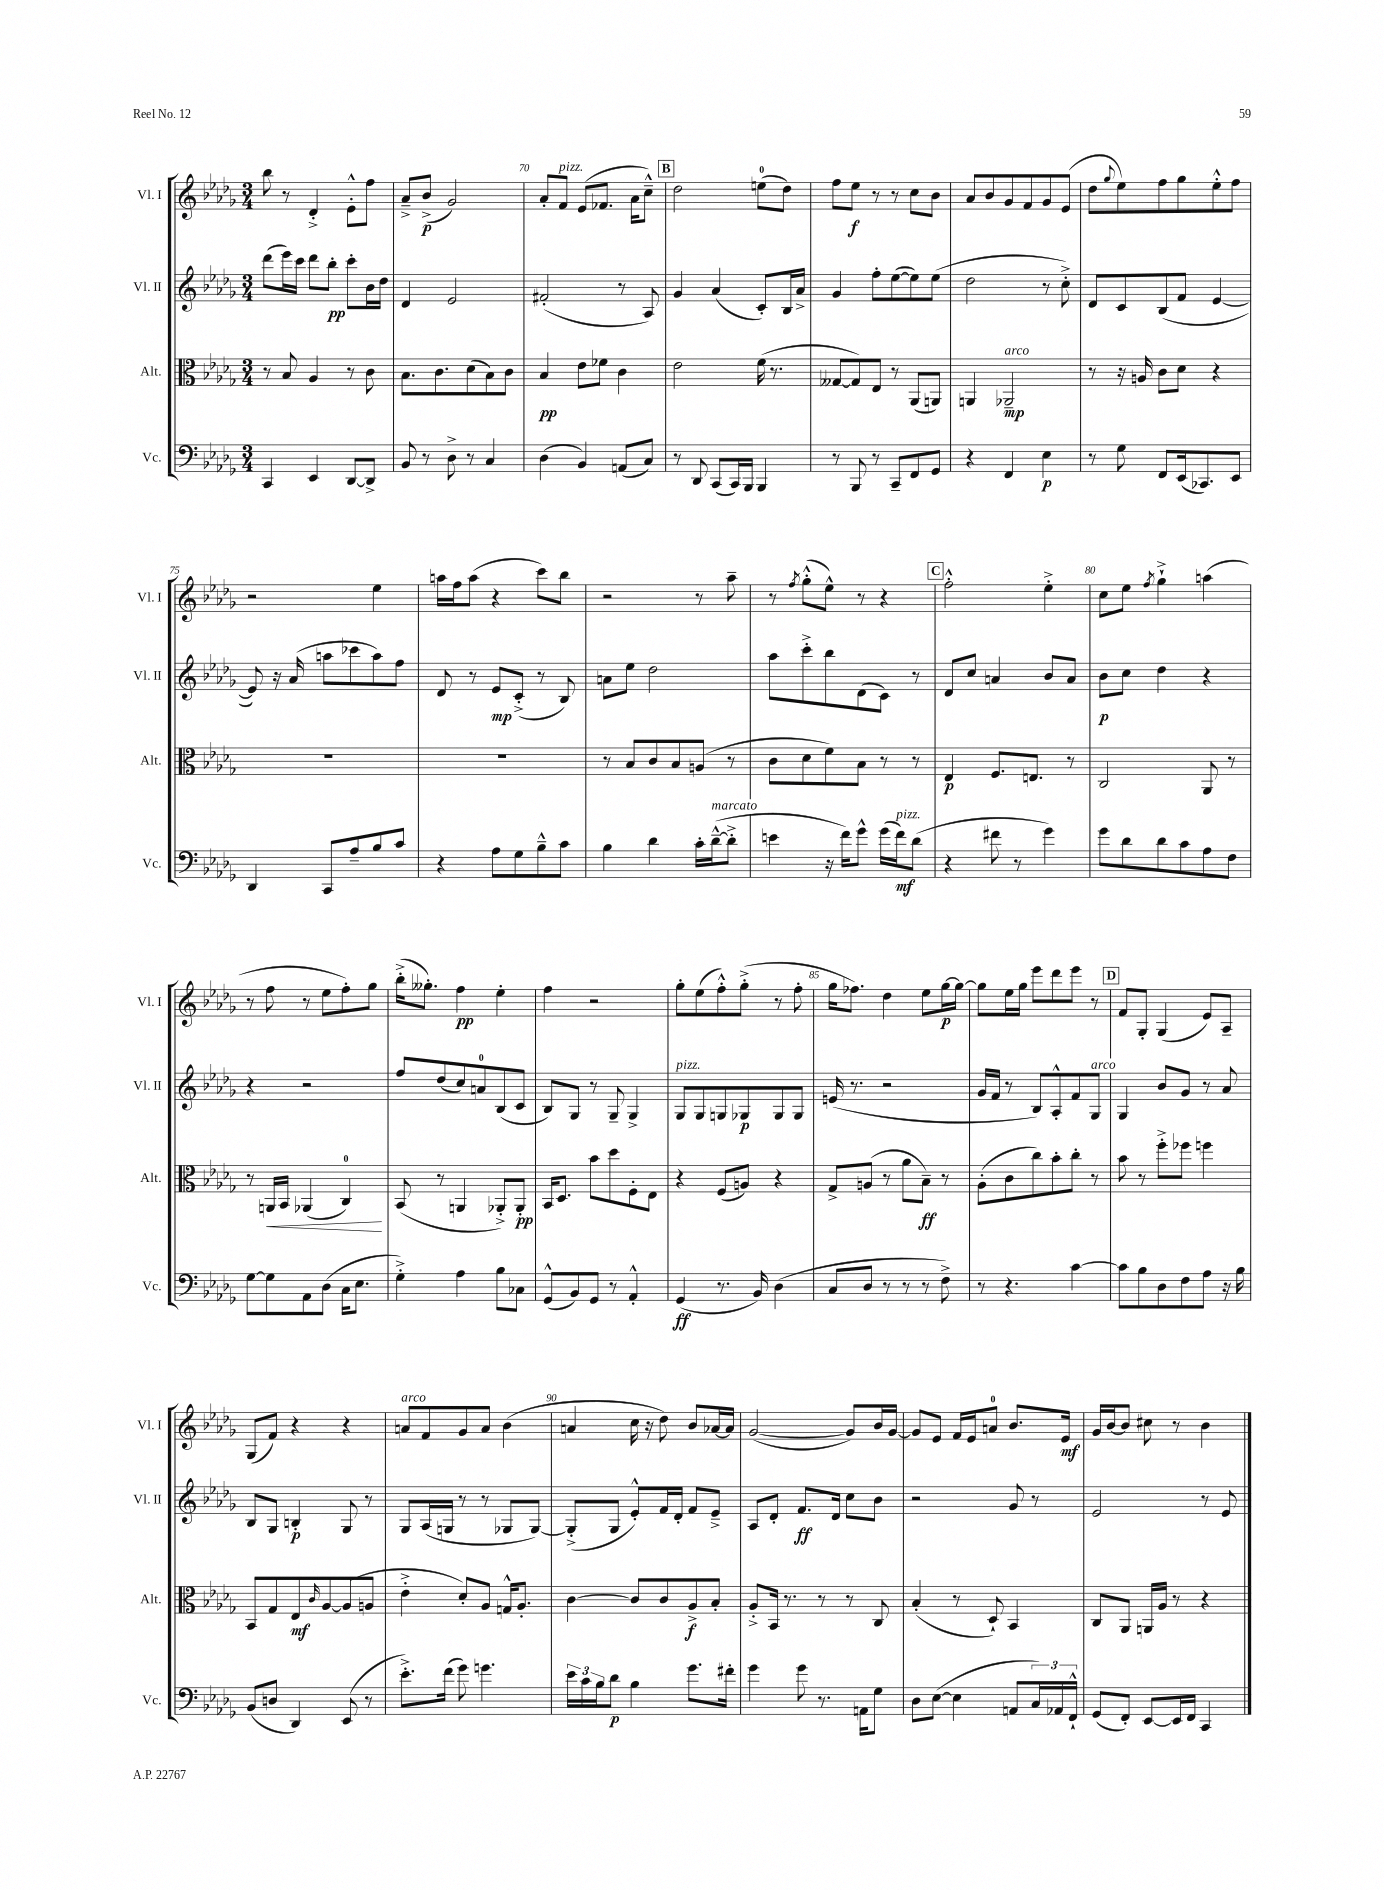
<<
\new StaffGroup <<
\new Staff = "s0" \with { instrumentName = "Vl. I" shortInstrumentName = "Vl. I" } {
    \clef treble \key des \major \numericTimeSignature \time 3/4
    bes''8 r8 des'4-.-> ees'8-.-^ f''8 |
    aes'8---> bes'8->\p( ges'2) |
    aes'8-. f'8^\markup { \italic "pizz." } ees'8( fes'8. aes'16 c''8---^) |
    \mark \markup { \box "B" } des''2 e''8-0( des''8) |
    f''8 ees''8\f r8 r8 c''8 bes'8 |
    aes'8 bes'8 ges'8 f'8 ges'8 ees'8( |
    des''8 \appoggiatura { ges''8 } ees''8) f''8 ges''8 ees''8-.-^ f''8 |
    r2 ees''4 |
    a''16 f''16 a''8( r4 c'''8) bes''8 |
    r2 r8 aes''8-- |
    r8 \acciaccatura { f''8 } ges''8-.-^( ees''8-^) r8 r4 |
    \mark \markup { \box "C" } f''2-.-^ ees''4-.-> |
    c''8 ees''8 \acciaccatura { f''8 } ges''4-!-> a''4( |
    r8 f''8 r8 ees''8 f''8-.) ges''8 |
    bes''16-.->( geses''8.-.) f''4\pp ees''4-. |
    f''4 r2 |
    ges''8-. ees''8( f''8-.-^) ges''8-.->( r8 f''8-. |
    ges''16 fes''8.) des''4 ees''8 ges''16~\p ges''16~ |
    ges''8 ees''16 ges''16 ees'''8 des'''8 ees'''8 r8 |
    \mark \markup { \box "D" } f'8 ges8-. ges4( ees'8) aes8-- |
    ges8( f'8) r4 r4 |
    a'8^\markup { \italic "arco" } f'8 ges'8 a'8 bes'4( |
    a'4 c''16 r16 des''8) bes'8 aes'16~ aes'16 |
    ges'2~( ges'8) bes'16 ges'16~ |
    ges'8 ees'8 f'16 ees'16 a'8-0 bes'8. ees'16\mf |
    ges'16 bes'16~ bes'8 cis''8 r8 bes'4 \bar "|." |
}
\new Staff = "s1" \with { instrumentName = "Vl. II" shortInstrumentName = "Vl. II" } {
    \clef treble \key des \major \numericTimeSignature \time 3/4
    des'''8( ees'''16) c'''16 des'''8 bes''8-.\pp c'''8-. bes'16 des''16 |
    des'4 ees'2 |
    fis'2-.( r8 aes8) |
    \mark \markup { \box "B" } ges'4 aes'4( c'8-.) bes16 aes'16-> |
    ges'4 f''8-. ees''8~( ees''8) ees''8( |
    des''2 r8 c''8-.->) |
    des'8 c'8 bes8( f'8 ees'4~ |
    ees'8) r16 aes'16( a''8 ces'''8 a''8) f''8 |
    des'8 r8 ees'8\mp c'8-.->( r8 bes8) |
    a'8 ees''8 des''2 |
    aes''8 c'''8-.-> bes''8 des'8( c'8) r8 |
    \mark \markup { \box "C" } des'8 c''8 a'4 bes'8 a'8 |
    bes'8\p c''8 des''4 r4 |
    r4 r2 |
    f''8 des''8( c''8) a'8-0 bes8( c'8 |
    bes8) ges8 r8 ges8-- ges4-> |
    ges8^\markup { \italic "pizz." } ges8 g8 ges8\p ges8 ges8 |
    e'16( r8. r2 |
    ges'16 f'16 r8 bes8) aes8-.-^ f'8 ges8^\markup { \italic "arco" } |
    \mark \markup { \box "D" } ges4 bes'8 ges'8 r8 aes'8 |
    bes8 ges8 b4-.\p ges8 r8 |
    ges8 aes16( g16 r8 r8 ges8 ges8~) |
    ges8-.->( ges8 ees'8-.-^) f'16 des'16-. f'8 ees'8---> |
    aes8 des'8-. f'8.\ff des'16 c''8 bes'8 |
    r2 ges'8 r8 |
    ees'2 r8 ees'8 \bar "|." |
}
\new Staff = "s2" \with { instrumentName = "Alt." shortInstrumentName = "Alt." } {
    \clef alto \key des \major \numericTimeSignature \time 3/4
    r8 bes8 aes4 r8 c'8 |
    bes8. c'8. des'8( bes8) c'8 |
    bes4\pp ees'8 fes'8 c'4 |
    \mark \markup { \box "B" } ees'2 f'16( r8. |
    geses8~ geses8) ees8 r8 aes,8( a,8) |
    a,4 aes,2--\mp^\markup { \italic "arco" } |
    r8 r16 a16 c'8 des'8 r4 |
    R2. |
    R2. |
    r8 bes8 c'8 bes8 a8( r8 |
    c'8 des'8 f'8) bes8 r8 r8 |
    \mark \markup { \box "C" } ees4\p f8. e8. r8 |
    c2 aes,8 r8 |
    r8 a,16\< bes,16 aes,4( c4-0\!) |
    bes,8( r8 a,4 aes,8-.->) aes,8-.\pp |
    bes,16 des8. bes'8 des''8 f8-. ees8 |
    r4 f8( a8) r4 |
    ges8-> a8( r8 aes'8 bes8--\ff) r8 |
    aes8-.( c'8 c''8) bes'8-. c''8-. r8 |
    \mark \markup { \box "D" } bes'8 r8 f''8-.-> fes''8 f''4 |
    bes,8 ges8 ees8\mf \grace { c'16 } aes8~ aes8( a8 |
    ees'4-.-> des'8-.) aes8 g16-^ aes8.-. |
    c'4~ c'8 c'8 aes8->\f bes8-. |
    aes8-.-> bes,16 r8. r8 r8 c8 |
    bes4-.( r8 des8-!) bes,4 |
    c8 aes,8 a,16 aes16 r8 r4 \bar "|." |
}
\new Staff = "s3" \with { instrumentName = "Vc." shortInstrumentName = "Vc." } {
    \clef bass \key des \major \numericTimeSignature \time 3/4
    c,4 ees,4 des,8~ des,8-> |
    bes,8 r8 des8-> r8 c4 |
    des4( bes,4) a,8( c8) |
    \mark \markup { \box "B" } r8 des,8 c,8( c,16) bes,,16 bes,,4 |
    r8 bes,,8 r8 c,8-- f,8 ges,8 |
    r4 f,4 ees4\p |
    r8 ges8 f,8 ees,16( ces,8.) ees,8 |
    des,4 c,8 aes8-- bes8 c'8 |
    r4 aes8 ges8 bes8---^ c'8 |
    bes4 des'4 c'16-. des'16~---^^\markup { \italic "marcato" }( des'8-.-> |
    e'4 r16 f'16) ges'8-^ ges'16( f'16\mf^\markup { \italic "pizz." }) des'8( |
    \mark \markup { \box "C" } r4 fis'8 r8 ges'4) |
    ges'8 des'8 des'8 c'8 aes8 f8 |
    ges8~ ges8 aes,8 des8( c16 ees8. |
    ges4-.->) aes4 bes8 ces8 |
    ges,8-^( bes,8) ges,8 r8 aes,4-.-^ |
    ges,4\ff( r8. bes,16) des4( |
    c8 des8 r8 r8 r8 f8->) |
    r8 r4. c'4~ |
    \mark \markup { \box "D" } c'8 bes8 des8 f8 aes8 r16 bes16 |
    bes,8( d8 des,4) ees,8( r8 |
    ees'8.-.->) f'16( ges'8) g'4. |
    \tuplet 3/2 { ees'16 c'16 bes16 } des'8\p bes4 ges'8. fis'16-. |
    ges'4 ges'8 r8. a,16 ges8 |
    des8 ees8~( ees4 a,8 \tuplet 3/2 { c16) aes,16 f,16-!-^ } |
    ges,8( f,8-.) ees,8~ ees,16 f,16 c,4 \bar "|." |
}
>>
>>
\layout { \context { \Score currentBarNumber = #68 \override BarNumber.break-visibility = ##(#f #t #t) barNumberVisibility = #(every-nth-bar-number-visible 5) } }
